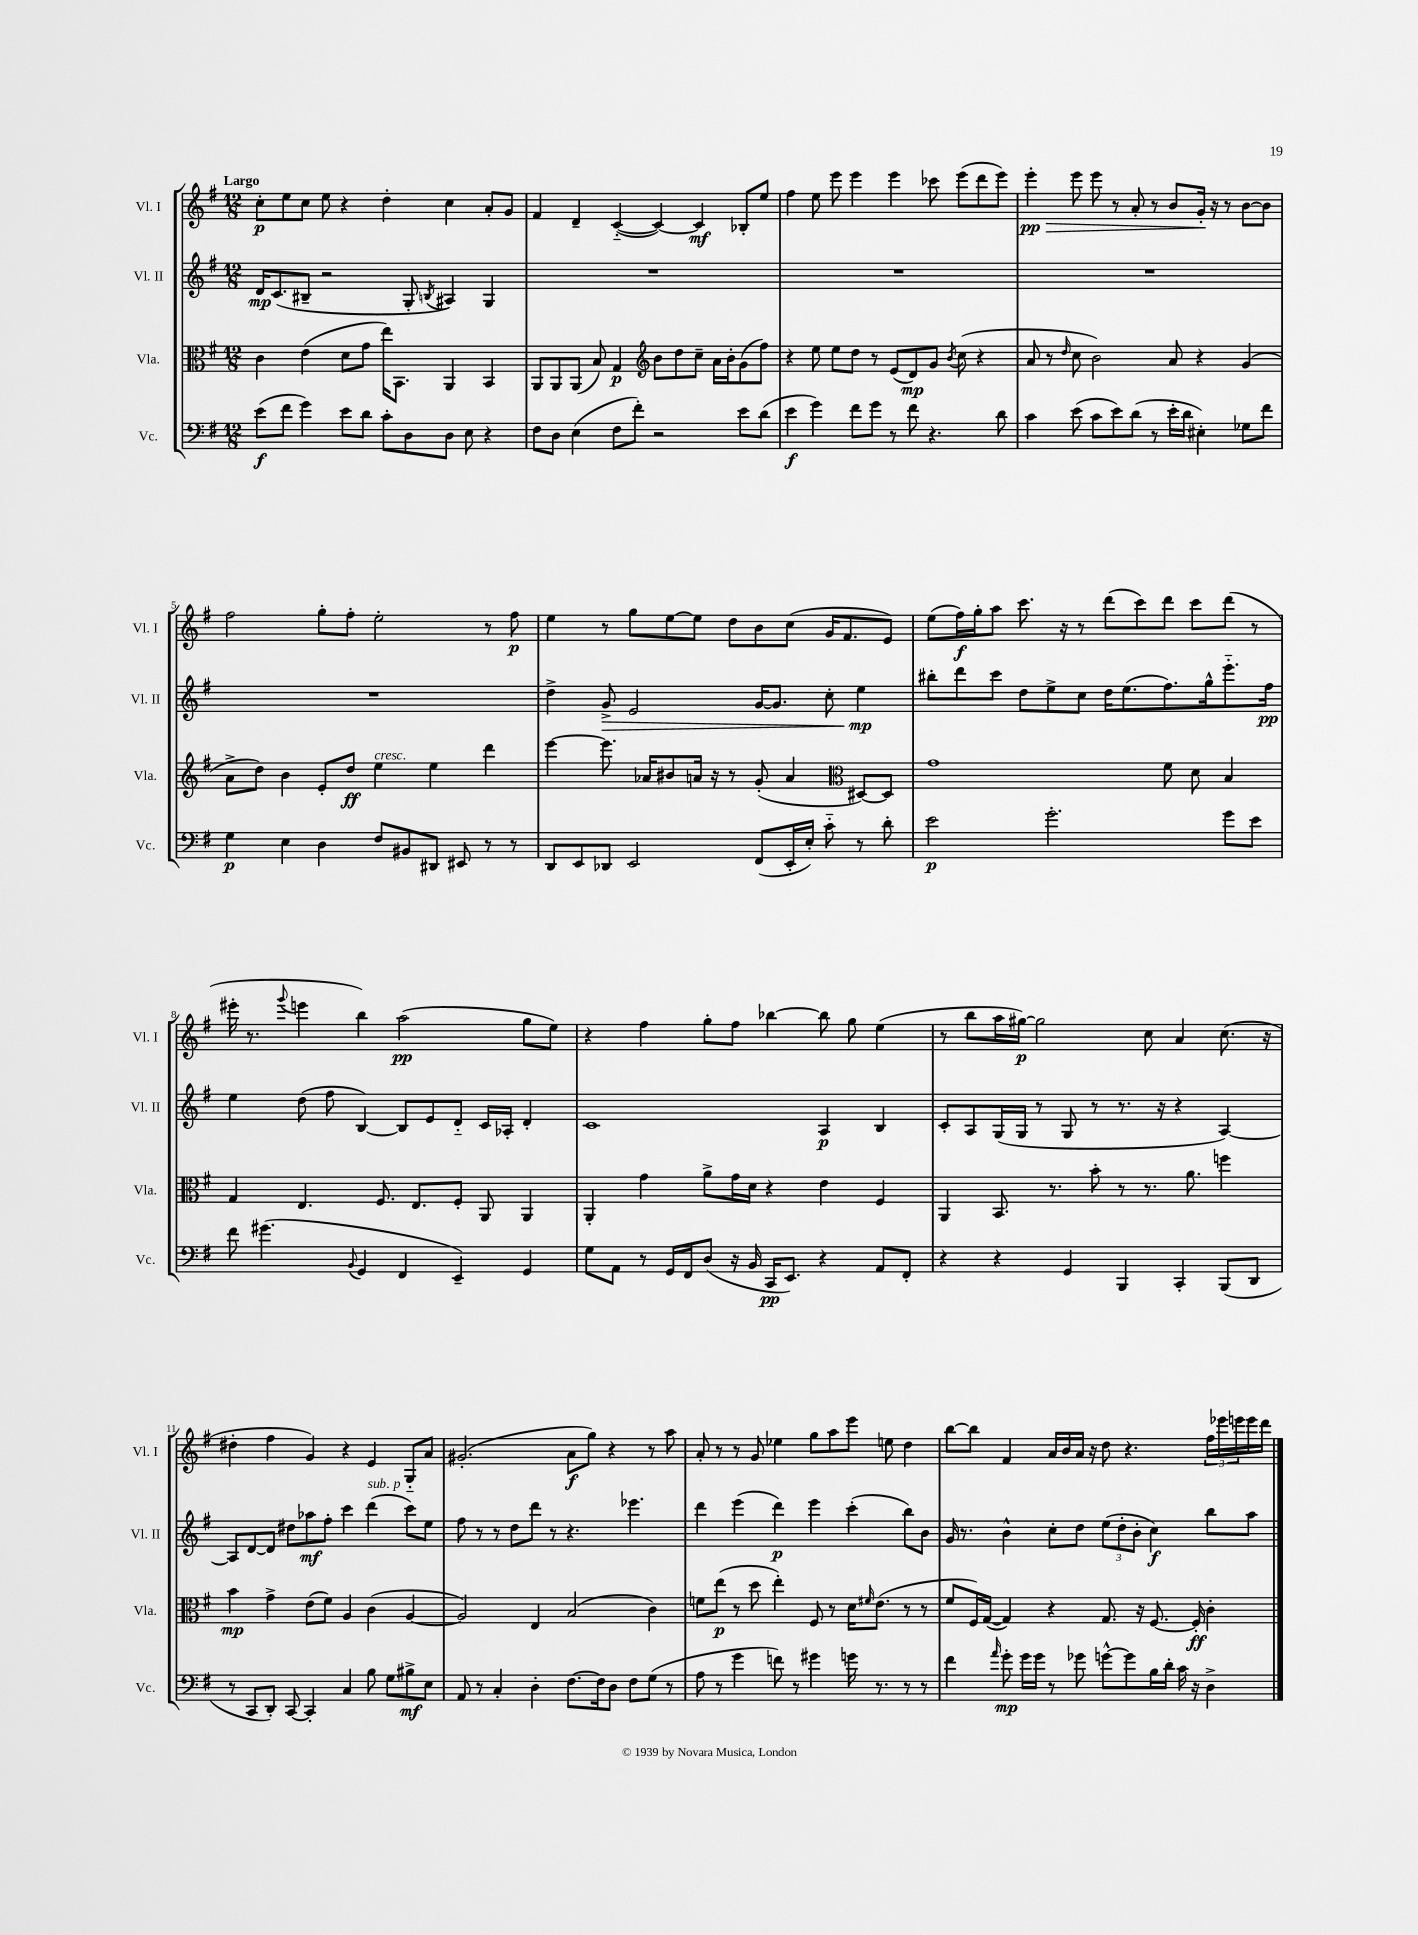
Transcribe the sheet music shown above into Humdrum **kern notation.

**kern	**kern	**kern	**kern
*staff4	*staff3	*staff2	*staff1
*clefF4	*clefC3	*clefG2	*clefG2
*k[f#]	*k[f#]	*k[f#]	*k[f#]
*M12/8	*M12/8	*M12/8	*M12/8
(8e	4c	16d	8cc'
.	.	(8.c	.
8f#	.	.	8ee
4g)	(4e	8B#~	8cc
.	.	2r	8ee
8e	8d	.	4r
8d	8g	.	.
8c'	16ee)	.	4dd'
.	8.BB	.	.
8D	.	8G'	.
.	.	8qB	.
8D	4AA	4A#)	4cc
8E	.	.	.
4r	4BB	4G	8a'
.	.	.	8g
=	=	=	=
8F#	8AA	1.r	4f#
8D	8AA	.	.
(4E	(8AA	.	4d~
.	8B)	.	.
8F#	4G	.	([4c'~
8f#')	.	.	.
*	*clefG2	*	*
2r	8b	.	4c_)
.	8dd	.	.
.	8cc~	.	4c]
.	16a	.	.
.	16b'	.	.
8e	(8g	.	8B-'
(8d	8ff#)	.	8ee
=	=	=	=
4e	4r	1.r	4ff#
4g)	8ee	.	8ee
.	8ee	.	8eee
8f#	8dd	.	4eee
8g	8r	.	.
8r	(8e	.	4eee
8f#	8d)	.	.
4.r	8g	.	8ccc-
.	8qb	.	.
.	(8cc	.	(8eee
.	4r	.	8ddd
8d	.	.	8eee)
=	=	=	=
4c	8a	1.r	4eee'
.	8r	.	.
.	16qqdd	.	.
(8e	8cc	.	8eee
8c	2b)	.	8eee
8e)	.	.	8r
(8d	.	.	8a'
8r	.	.	8r
16e'	8a	.	8b
16d	.	.	.
4E#')	4r	.	16g'
.	.	.	16r
.	.	.	8r
8G-	(4g	.	[8b
8f#	.	.	8b]
=	=	=	=
4G	8a^	1.r	2ff#
.	8dd)	.	.
4E	4b	.	.
4D	8e'	.	8gg'
.	8dd	.	8ff#'
8F#	4ee	.	2ee'
8BB#	.	.	.
8DD#	4ee	.	.
8EE#	.	.	.
8r	4ddd	.	8r
8r	.	.	8ff#
=	=	=	=
8DD	[4eee	4dd^	4ee
8EE	.	.	.
8DD-	8.eee]	8g^	8r
2EE	.	2e	8gg
.	16a-	.	.
.	8b#	.	[8ee
.	16a	.	8ee]
.	16r	.	.
.	8r	.	8dd
(8FF#	(8g'	[16g	8b
.	.	8.g]	.
16EE'	4a	.	(8cc
16E')	.	.	.
8c'~	.	8cc'	16g
.	.	.	8.f#
*	*clefC3	*	*
8r	[8D#)	4ee	.
8d'	8D#]	.	8e)
=	=	=	=
2e	1g	8bb#'	(8ee
.	.	8ddd	16ff#)
.	.	.	16gg'
.	.	8ccc	8aa
.	.	8dd	8.ccc
2.g'	.	8ee^	.
.	.	.	16r
.	.	8cc	8r
.	.	16dd	(8ddd
.	.	(8.ee	.
.	.	.	8ccc)
.	8f#	8.ff#)	8ddd
.	8d	.	8ccc
.	.	16gg^^	.
8g	4B	8.eee'~	(8ddd
8e	.	.	8r
.	.	16ff#	.
=	=	=	=
8f#	4G	4ee	16eee#'
.	.	.	8.r
(4.g#	.	.	.
.	.	.	8qqggg
.	4.E	(8dd	4eee
.	.	8ff#	.
8qqBB	.	.	.
4GG	.	[4B)	4bb)
.	8.F#	.	.
4FF#	.	8B]	(2aa
.	8.E	.	.
.	.	8e	.
4EE~)	8F#'	8d'~	.
.	8AA	16c	.
.	.	16A-'	.
4GG	4AA	4d'	8gg
.	.	.	8ee)
=	=	=	=
8G	4AA'	1c	4r
8AA	.	.	.
8r	4g	.	4ff#
16GG	.	.	.
16FF#	.	.	.
(8D	8a^	.	8gg'
16r	16g	.	8ff#
16BB	16d	.	.
16CC	4r	.	[4bb-
8.EE)	.	.	.
4r	4e	4A	8bb-]
.	.	.	8gg
8AA	4F#	4B	(4ee
8FF#'	.	.	.
=	=	=	=
4r	4AA	8c'	8r
.	.	8A	8bb
4r	8.BB	(16G	16aa
.	.	16G	[16gg#)
.	.	8r	2gg#]
.	8.r	.	.
4GG	.	8G	.
.	8b'	8r	.
4BBB	8r	8.r	.
.	8.r	.	8cc
.	.	16r	.
4CC'	.	4r	4a
.	8.a	.	.
(8BBB	4ff	[4A)	(8.cc
8DD	.	.	.
.	.	.	16r
=	=	=	=
8r	4b	8A]	4dd#'
8CC	.	[8d	.
8DD')	4g^	8d]	4ff#
[8CC	.	8dd#	.
4CC']	(8e	8aa-	4g)
.	8f#)	8ff#'	.
4C	4A	4ccc	4r
8B	(4c	(4ddd	4e
8G	.	.	.
8B#^	[4A	8ccc)	8G'~
8E	.	8ee	8a
=	=	=	=
8AA	2A])	8ff#	(2.g#'
8r	.	8r	.
4C'	.	8r	.
.	.	8dd	.
4D'	4E	8ddd	.
.	.	8r	.
[8.F#	(2B	4.r	8a
.	.	.	8gg)
16F#]	.	.	.
8D	.	.	4r
8F#	.	4.eee-	.
(8G	4c)	.	8r
8r	.	.	8aa
=	=	=	=
8A	8f	4ddd	8a'
8r	(8ee	.	8r
4g	8r	(4eee	8r
.	8dd	.	8g
8f)	4ee')	4ddd)	4ee-
8r	.	.	.
4g#	8F#	4eee	8gg
.	8r	.	8aa
16g	16d	(4ccc'	8eee
.	16qqf#	.	.
8.r	(8.e	.	.
.	.	.	8ee
8r	8r	8bb)	4dd
8r	8r	8b	.
=	=	=	=
4f#	8f#	16g	[8bb
.	.	8.r	.
.	16F#)	.	8bb]
.	([16G	.	.
16qqa	.	.	.
8g'	4G])	4b^^	4f#
16g	.	.	.
16g	.	.	.
8r	4r	8cc'	16a
.	.	.	16b
8g-	.	8dd	16a
.	.	.	16r
[8g^^	8.G	(12ee	8dd
.	.	12dd'	.
8g]	.	.	4.r
.	.	12b'	.
.	16r	.	.
16B	[8.F#	4cc)	.
16d'	.	.	.
16c	.	.	.
16r	16F#']	.	.
4D^	4c'	8bb	24ff#
.	.	.	24eee-
.	.	.	24eee
.	.	8aa	16eee
.	.	.	16ddd
==	==	==	==
*-	*-	*-	*-
